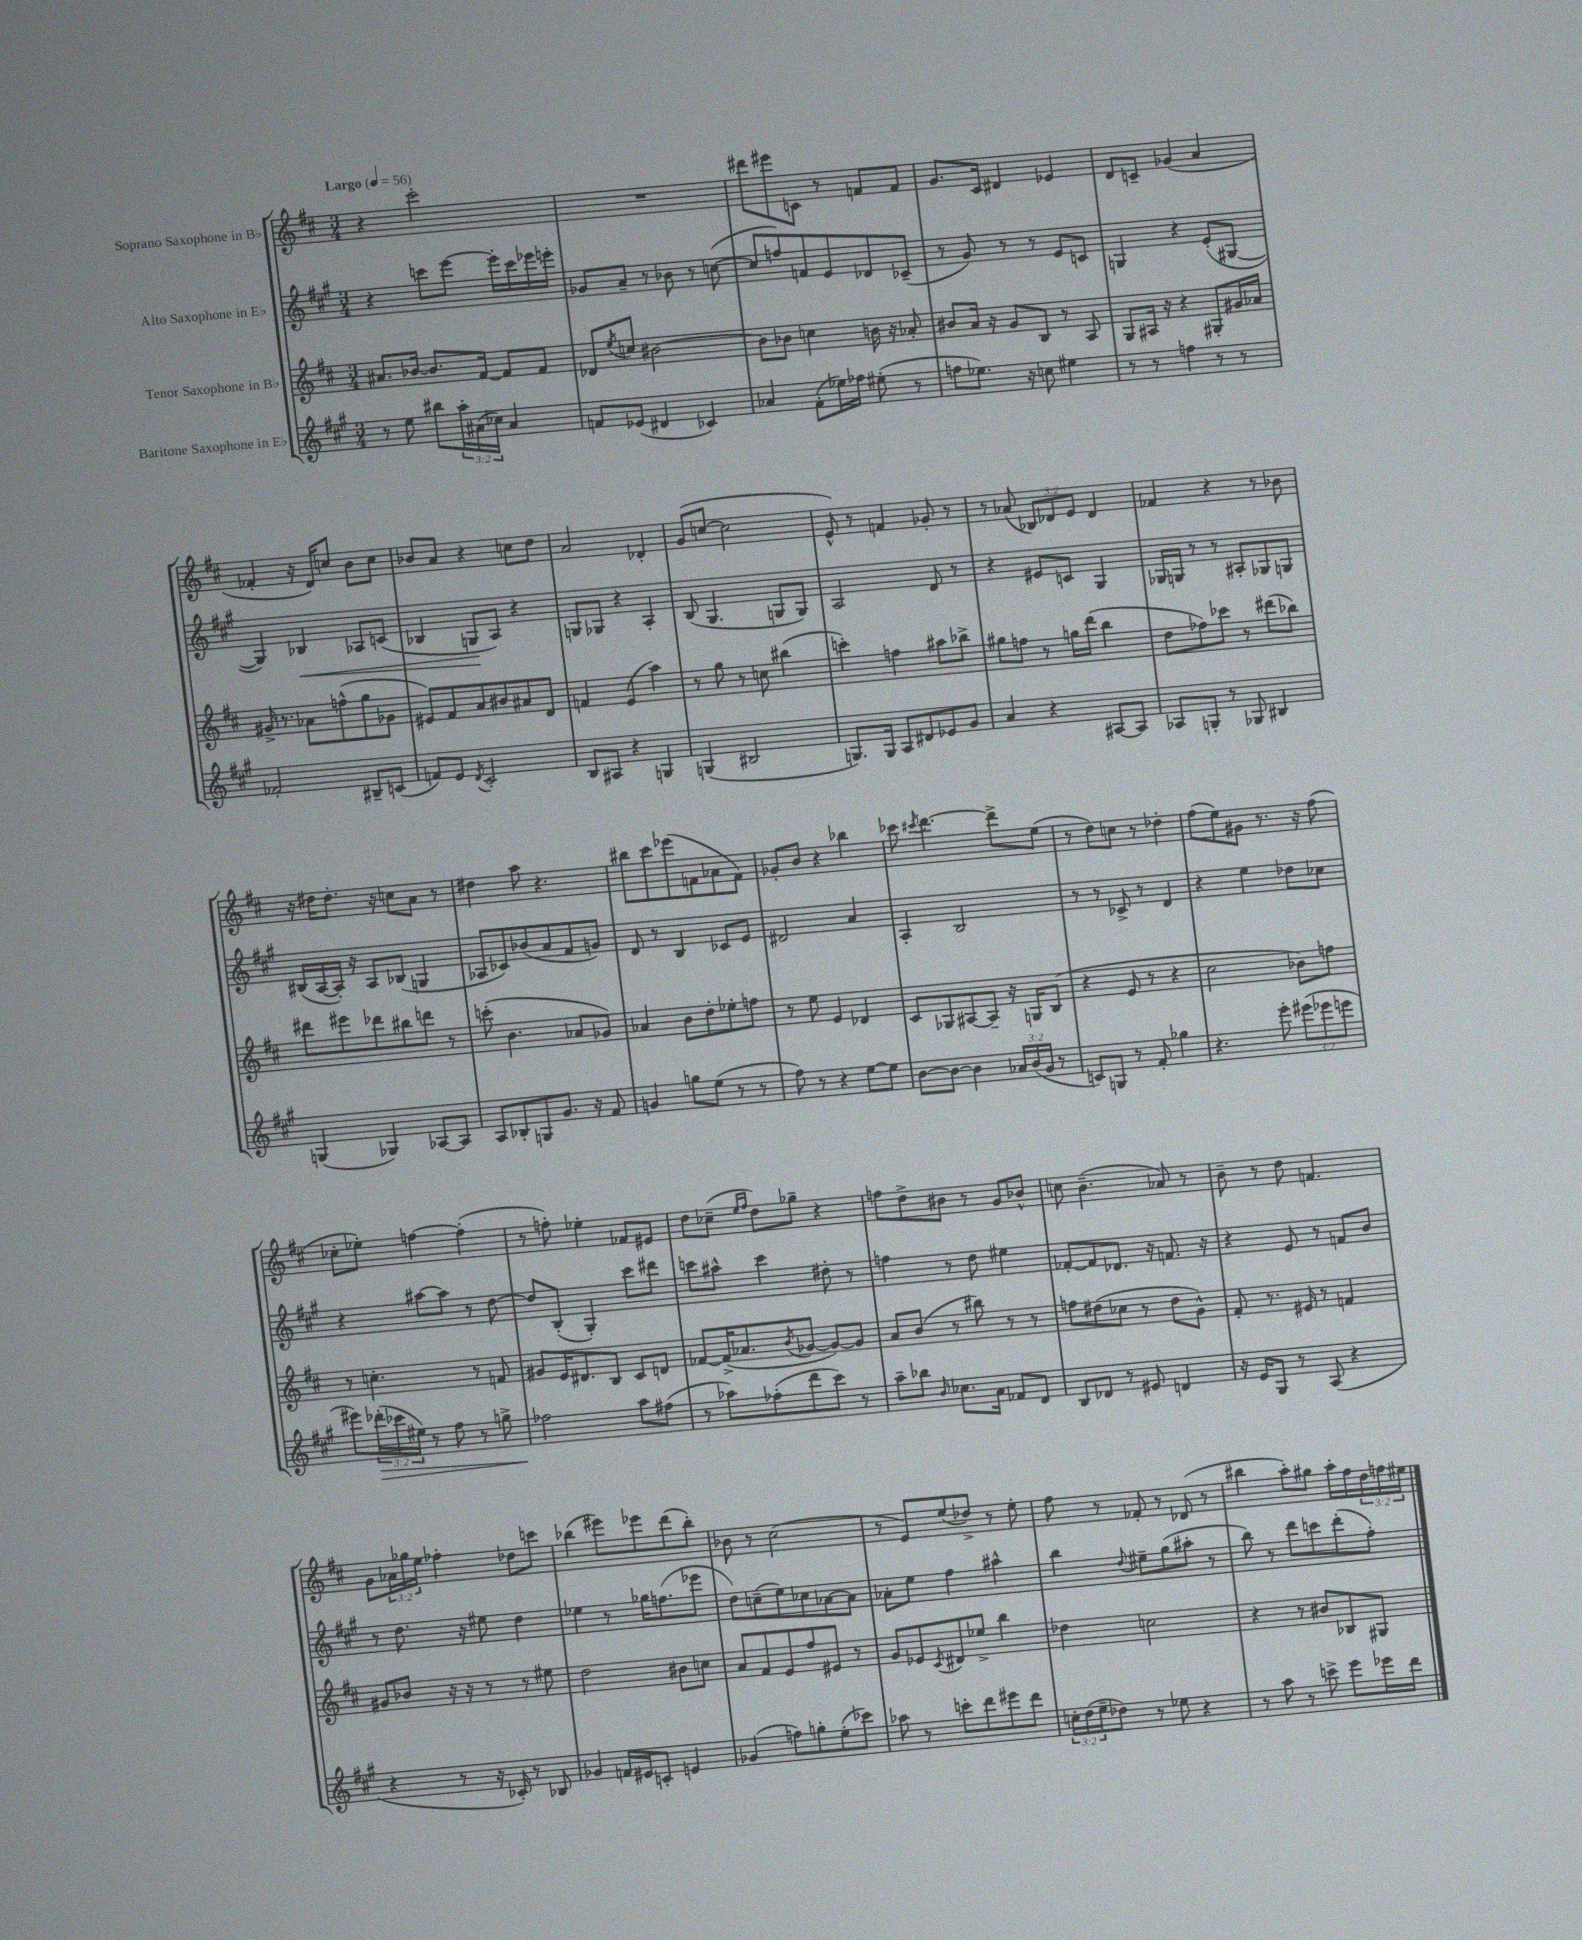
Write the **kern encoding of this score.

**kern	**kern	**kern	**kern
*staff4	*staff3	*staff2	*staff1
*clefG2	*clefG2	*clefG2	*clefG2
*k[f#c#g#]	*k[f#c#]	*k[f#c#g#]	*k[f#c#]
*M3/4	*M3/4	*M3/4	*M3/4
*MM56	*MM56	*MM56	*MM56
8r	8.a#/L	4r	4r
8ee\	.	.	.
.	[16b-/Jk	.	.
8bb#\L	8.b-/]L	8ccc\L	2ccc#'\
24aa'\L	.	[8eee\J	.
(24a#\	.	.	.
.	[16f#/Jk	.	.
24cc-\JJ)	.	.	.
4a#/	8f#/]L	16eee'\]LL	.
.	.	16ccc\	.
.	8f#/J	16eee-\	.
.	.	16eee'\JJ	.
=	=	=	=
8f/L	8d-/L	8g-/L	2.r
.	8qee/	.	.
(8e-/J	8cc/J	8a~/J	.
4d#/	[2b#\	8r	.
.	.	8b-\	.
4c-/)	.	8r	.
.	.	([8cc\	.
=	=	=	=
4a-/	8b#\]L	8cc/]L	8ddd#\L
.	8b-\J	8ff/)	8eee#\
(8f#'\L	4cc\	8f/	8c\J
16ee-\L)	.	8e/	8r
16ff-\JJ	.	.	.
(8ee#'\	16b\	8d-/	8f/L
.	16r	.	.
8r	8a-'/	(8c-~/J	8f/J
=	=	=	=
8ff\L	8b#/L	8r	8.g/L
8.ee-\J)	16a/Jk	8g#/)	.
.	16r	.	16c#/Jk
.	8g/L	8r	4d#/
16r	.	.	.
8cc\	8B/J	8r	.
4ee#\	8r	8e/L	4e-/
.	8A/	8c/J	.
=	=	=	=
8r	8G/L	4G/	8d/L
8r	16A#/Jk	.	8c~/J
.	16r	.	.
4ff\	4r	4r	(4g-/
8r	8G#'/L	(8e'/L	4a/
8r	16g#/L	[8G#/J	.
.	16a-/JJ	.	.
=	=	=	=
2f-'/	16g#^/	4G#/])	4f-'/
.	8.r	.	.
.	8a-\L	4B-/	16r
.	.	.	16d/LK)
.	(8ff^^\	.	8cc/J
8B#~/L	8gg\	8A-/L	8b\L
(8c/J	8g-\J	(8c/J	8cc\J
=	=	=	=
8f/L)	8e#/L)	4B-/	8b-/L
8e/J	8f#/	.	8a/J
8qd/	.	.	.
2c#'/	8a/	8G/L	4r
.	8b#/	8A/J)	.
.	8a#/	4r	8cc\L
.	8d/J	.	8dd\J
=	=	=	=
8B/L	4f/	8G/L	2a/
8A#/J	.	8G-/J	.
4r	(4e/	4r	.
4G/	4aa\)	4A'/	4d-'/
=	=	=	=
(4G/	8r	(8B/	(8g/L
.	8gg\	4.G#/	[8cc/J
2B#/	8r	.	2cc\]
.	8cc\	.	.
.	(4bb#\	8G/L	.
.	.	8G/J)	.
=	=	=	=
8.G/L)	4ccc'\)	2A/	8e^^/)
.	.	.	8r
16G/Jk	.	.	.
8A/L	4ff\	.	4f/
8d#/	.	.	.
8e-/	8aa#\L	8d/	8g-'/
8g#/J	8bb-^\J	8r	8r
=	=	=	=
4a/	8gg#\L	4r	8r
.	8ff\J	.	(8a-/
4r	8r	8e#/L	12B-/L)
.	.	.	12d-/
.	16gg\LL	8c/J	.
.	.	.	12e/J
.	(16ddd\JJ	.	.
[8A#/L	4bb\	4G#/	4d-/
8A#/]J	.	.	.
=	=	=	=
8A-/L	8dd\L	16G-/LL	4f-/
.	.	16G/JJ	.
8G'/J	8ff-\)	8r	.
8r	8ccc-\J	8r	4r
8G-/	8r	8A#'/L	.
4B#/	(8ddd#\L	8G-/	8r
.	8bb-\J)	8G/J	8b-\
=	=	=	=
(4G/	8ddd#\L	(16B#/LL	16r
.	.	[16A/	16dd#\LK
.	8eee#\	16A'/]JJ)	8.dd#'\J
.	.	16r	.
4G-/)	8ddd-\	8A/L	.
.	.	.	16r
.	8bb#\	(8B-/J	8cc\L
[8A-/L	8ddd\J	4G/	8a\J
8A-/]J	8r	.	8r
=	=	=	=
8A/L	(8ccc'\	8A-/L	4dd#\
8B-'/	4.b\	8c-/)	.
8G/	.	(8b-/	8aa\
8.g#/J	.	8a/	4.r
.	8a-/L	8f#/	.
16r	.	.	.
8f#/	8g-/J)	8g/J)	.
=	=	=	=
4g/	4a-/	8d/	8bb#\L
.	.	8r	8ccc#\
8gg\L	8b\L	4B/	(8eee-\
(8ee\J	8dd'\	.	8f\
8r	8ee-'\	8c-/L	8a-\
8r	8ff\J	8e/J	8f\J)
=	=	=	=
8ff#\)	8r	2d#/	8g-'/L
8r	8ee\	.	8b/J
4r	4e/	.	4r
[8ee\L	4d-/	4a/	4bb-\
8ee\]J	.	.	.
=	=	=	=
[8b\L	8c#/L	4A'/	8ccc-\
.	.	.	8qccc#/
8b\_J	8G-/	.	[4.ddd\
4b\]	[8A#/	2B/	.
.	8A#~/]J	.	.
24a-/LL	16r	.	8ddd^\]L
(24b/	.	.	.
.	16G/LK	.	.
24g#/JJ	.	.	.
8r	(8B/J	.	(8ee\J
=	=	=	=
8c/L)	4r	8r	8r
8G/J	.	8r	8dd\L)
8r	8e/	8c-^/	8cc\J
8f#'/	8r	8r	8r
4gg-\	4r	4d/	4dd-'\
=	=	=	=
4.r	2cc#\	4r	(8ff#\L
.	.	.	8ee\)
.	.	4ee\	8g#\J
8eee'\	.	.	8.r
(12eee#\L	8b-\L)	8dd-\L	.
.	.	.	16r
12eee-\	.	.	.
.	8ff\J	8cc-\J	(8ff#\
12eee\J	.	.	.
=	=	=	=
8eee#\L)	8r	4r	8cc-'\L
(24ddd-'\L	4.cc'\	.	8ee-'\J)
24ccc-\	.	.	.
24ee#\JJ)	.	.	.
8r	.	[8aa#\L	[4ff\
8ff#\	.	8aa#\]J	.
8r	8r	8r	(4ff'\]
8gg^\	8f/	[8dd\	.
=	=	=	=
2ff-\	8g#/L	8dd/]L	8r
.	16e/K	(8B'/J	8ff'\)
.	8.d#/	.	.
.	.	4G#'/)	4ee-'\
.	8B/J	.	.
8aa\L	8c#/L	8ccc#\L	8f-/L
(8ff#\J	8d/J	8ddd#\J	8e#/J
=	=	=	=
8r	[8f-/L	8ccc\L	8dd\L
8aa-\L)	(16f-^/]K	8aa#^^\J	(8cc-~\J
.	8.a-/	.	.
.	.	.	16qqee/LL
.	.	.	16qqff#/JJ
(8ff-'\	.	4ccc\	8dd\L)
.	8qb/	.	.
8ddd\	[8g-/J	.	8gg-~\J
8ccc#\J)	8g-/_L)	8dd#'\	4r
8r	8g-/]J	8r	.
=	=	=	=
8aa~\L	8a/L	4ff\	8ff\L
8bb-\J	(8b/J	.	8dd^\
16qqb/	.	.	.
8.cc-\L	8r	8r	8b#\J
.	8bb#\)	8dd\	8r
16a\Jk	.	.	.
8f-/L	8r	4ee#\	8g/L
8d/J	8r	.	8b-^^/J
=	=	=	=
8B/L	8ff\L	[8f-'/L	8cc\
8d-/J	(8dd#\	8f-/]	(4.b~\
8r	8cc-\J	8.d-/J	.
8e#/	8r	.	.
.	.	16r	.
4d/	8dd#\L	8.f/	8a-/)
.	8g^^\J)	.	8r
.	.	16r	.
=	=	=	=
16r	8f#'/	4r	8b~\
16e/LK	.	.	.
8G#/J	8.r	.	8r
8r	.	8e/	8dd\
.	16e#/	.	.
(8A/	8r	8r	4.f/
4r	4f/	8f/L	.
.	.	8b/J	.
=	=	=	=
4r	8g#/L	8r	8g\L
.	8b-/J	8.dd\	24a-\L
.	.	.	24gg-\
.	.	.	24ee\JJ
8r	16r	.	4ff-'\
.	16r	16r	.
16r	8r	8ee#\	.
16c-'/)	.	.	.
8r	8r	4dd\	8dd-\L
8B-/	8ee#\	.	8ccc\J
=	=	=	=
4g-/	2dd\	4ee-\	(4bb-\
16f/LL	.	8r	8eee#\L)
16e#/J	.	.	.
8c'/J	.	16gg-\LK	8eee-\
.	.	(8.ff\	.
4e/	8b#\L	.	(8ddd\
.	8cc\J	8eee-\J	8bb-'\J)
=	=	=	=
(4g-/	8a/L	8dd\L)	8b-\
.	8f#/	(8cc~\	8r
8ff\L)	8e/	8ee\)	(2cc#\
8gg'\	8ff#/	8cc-\	.
(8ee'\	8e#/J	[8a-\	.
8ccc-\J)	8r	8a-\]J	.
=	=	=	=
8aa-\	8g/L	8a-'\L	8r
8r	8e-/	8ee\J	8e/L)
.	8qc#/	.	.
8ccc'\L	8d#/	4ff#\	(8ee/
8ddd\	8ee-^/J	.	8dd-^/J)
8eee#\	4bb\	4aa#^^\	8r
8ddd\J	.	.	8ee'\
=	=	=	=
24cc'\LL	4dd-\	4bb\	8ff#\
(24dd\	.	.	.
24ee~\J	.	.	.
8dd-\J)	.	.	8r
.	.	8qqdd/	.
8r	2cc\	8ee#~\L	8f-'/
8ee-\	.	(8gg#\	8r
4r	.	8aa#'\J	(8d-/
.	.	8r	8r
=	=	=	=
8r	4r	8bb\)	4bb#\
8aa\	.	8r	.
8r	8r	8ddd\L	8aa'\L)
8ccc^\	8b#/L	8ccc\	8gg#\J
8eee\L	8B-/	(8ddd'\	16aa'\LL
.	.	.	16ff#\
16eee-\L	8G#/J	8ff#'\J)	24dd\
.	.	.	24ff\
16ddd\JJ	.	.	.
.	.	.	24ee#\JJ
==	==	==	==
*-	*-	*-	*-
